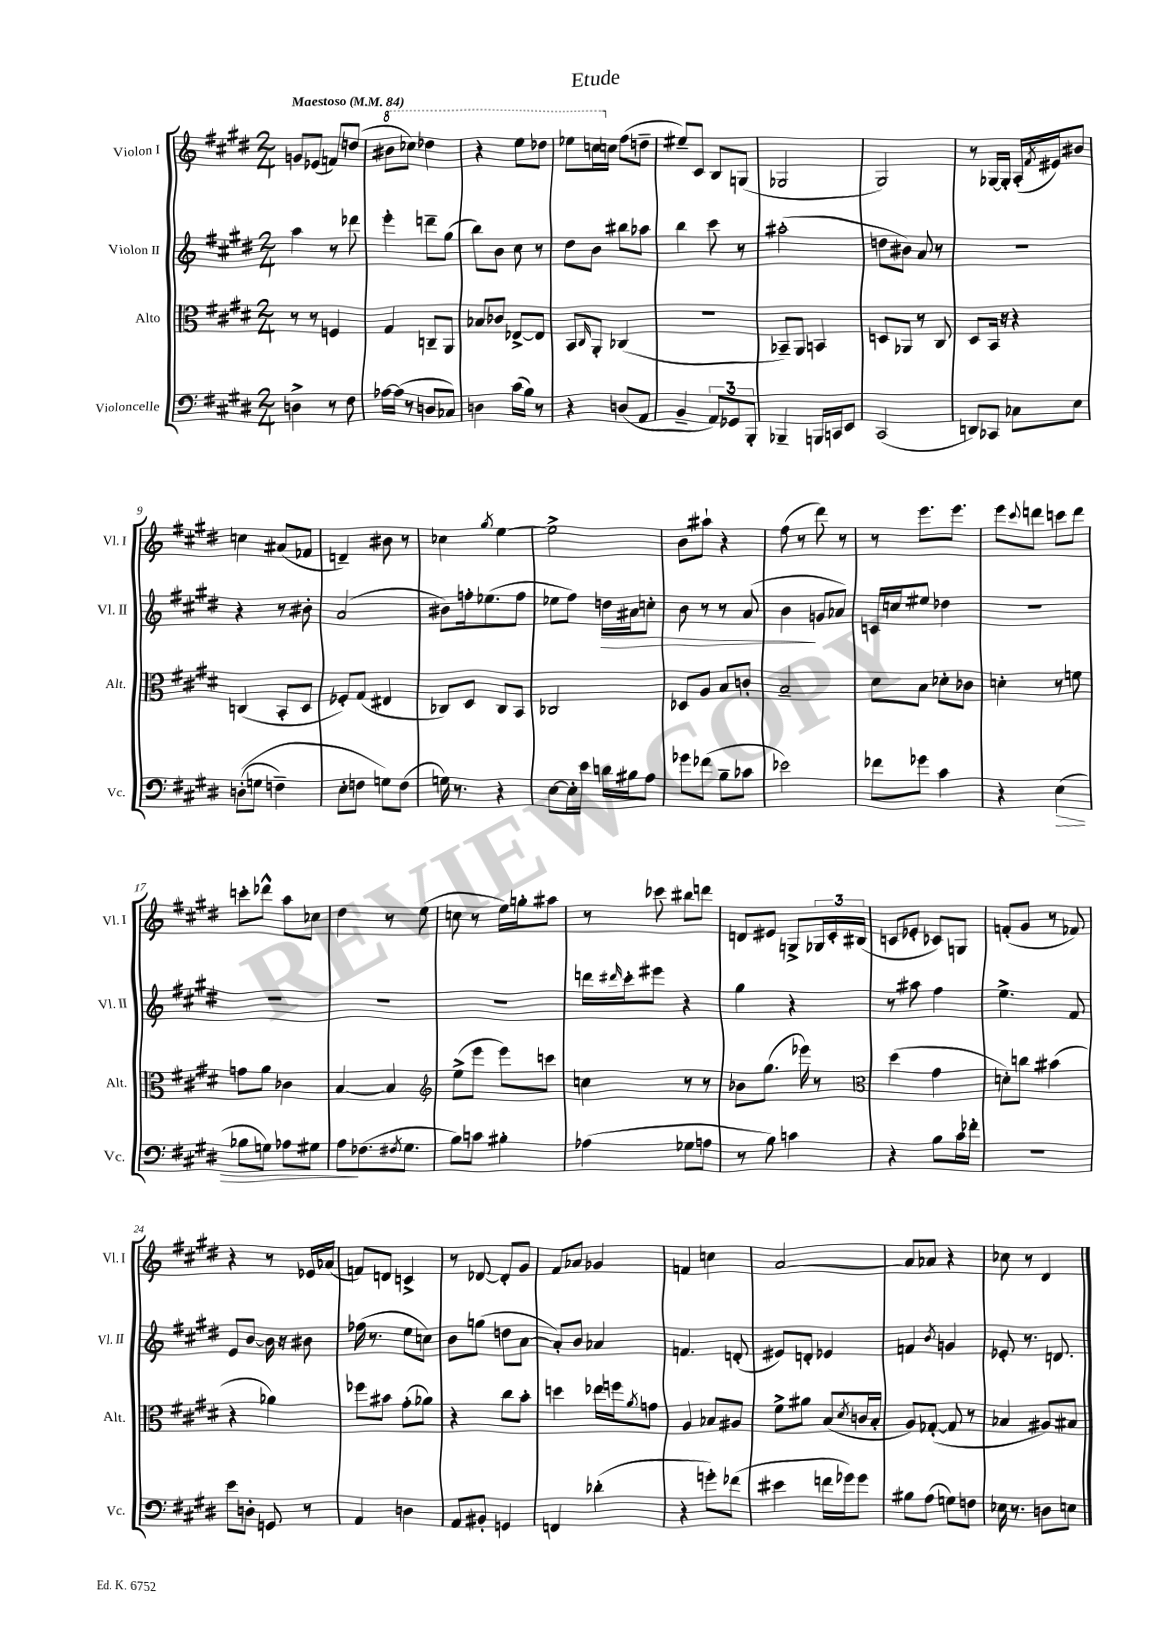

**kern	**kern	**kern	**kern
*staff4	*staff3	*staff2	*staff1
*clefF4	*clefC3	*clefG2	*clefG2
*k[f#c#g#d#]	*k[f#c#g#d#]	*k[f#c#g#d#]	*k[f#c#g#d#]
*M2/4	*M2/4	*M2/4	*M2/4
*MM84	*MM84	*MM84	*MM84
4D^	8r	4aa	8g
.	8r	.	(8e-
8r	4F	8r	8f)
8F#	.	8ddd-	(8dd
=	=	=	=
[16A-	4G#	4eee'	8bb#
(16A-]	.	.	.
8r	.	.	8ccc-)
8D	8C~	8ddd~	4ddd-
8C-)	8AA	(8gg#	.
=	=	=	=
4D	8B-	8bb)	4r
.	8c-	8b	.
(16c#	[8E-^	8cc#	8eee
16B)	.	.	.
8r	8E-]	8r	8ddd-
=	=	=	=
4r	8BB	8dd#	8eee-
.	16qqC#	.	.
.	8AA'	8b	16ccc
.	.	.	16cc
(8D	(4C-	8bb#	(8ff#
8AA	.	8aa-	8dd~
=	=	=	=
4BB~	2r	4bb	8ee#~)
.	.	.	8c#
12AA)	.	8ccc#	8B
12GG-	.	.	.
.	.	8r	(8G
12BBB'	.	.	.
=	=	=	=
4BBB-~	8BB-~)	(2aa#'	2G-
.	8AA	.	.
16BBB	4BB	.	.
16CC	.	.	.
8EE	.	.	.
=	=	=	=
(2CC#	8D	8dd	2G#)
.	8AA-	8b#)	.
.	8r	8a	.
.	8C#	8r	.
=	=	=	=
8DD)	8D#	2r	8r
8CC-	16BB	.	[16G-
.	16r	.	16G-']
8C-	4r	.	(16A'
.	.	.	8qf#
.	.	.	16e#)
8E	.	.	8b#
=	=	=	=
&((8D'	(4C	4r	4cc
8G	.	.	.
4F~)	8BB'	8r	(8a#
.	8D#	8b#'	8f-
=	=	=	=
8E'	8F-')	(2a	4d~)
8F	(8G#	.	.
8G&)	4E#	.	8b#
(8F	.	.	8r
=	=	=	=
16G)	8C-)	8b#)	4cc-
8.r	.	.	.
.	8D#	16ff'	.
.	.	(8.ee-	.
.	.	.	8qgg#
4r	8C-	.	[4ee
.	8BB	8ff	.
=	=	=	=
[8E	2C-	8ee-	2ee^]
16E']	.	8ff#)	.
16e	.	.	.
16d	.	16dd	.
16B#	.	16a#	.
8A	.	8cc'	.
=	=	=	=
8g-	8D-	8b	8b
(8f-	8A	8r	8aa#`
8B~	8B	8r	4r
8c-	8c'	(8a	.
=	=	=	=
2e-)	2B~	4b	(8ff#
.	.	.	8r
.	.	8g	8ddd#)
.	.	8a-)	8r
=	=	=	=
8f-	8d#	16c	8r
.	.	16cc	.
8g-	8B	8ee#	8.eee
4c#	8d-'	4dd-	.
.	.	.	8.eee
.	8c-	.	.
=	=	=	=
4r	4d'	2r	8eee
.	.	.	8qqccc#
.	.	.	8ddd
(4E	8r	.	8ccc
.	8f	.	8ddd
=	=	=	=
8B-	8g	2r	8ccc'
8G)	8a	.	8ddd-^^
8A-	4c-	.	8aa
8G#	.	.	8cc-
=	=	=	=
8A	[4B	2r	4dd#
(8.F-	.	.	.
.	4B]	.	8r
8qF#	.	.	.
8.G#	.	.	.
.	.	.	(8ee
=	=	=	=
*	*clefG2	*	*
8B)	(8ee^	2r	8cc
8c	8eee	.	8r
4B#'	8eee)	.	16ee)
.	.	.	16gg'
.	8ccc	.	8aa#
=	=	=	=
(4A-	4cc	16ddd	8r
.	.	16qqddd#	.
.	.	16ccc#'	.
.	.	8eee#	8ccc-
8G-	8r	4r	8bb#
8A	8r	.	8ddd
=	=	=	=
8r	8b-	4gg#	8d
8B)	(8.gg#	.	8e#
4c	.	4r	8G^
.	16eee-)	.	.
.	8r	.	24G-
.	.	.	24c#'
.	.	.	(24B#
=	=	=	=
*	*clefC3	*	*
4r	(4dd#	8r	8c
.	.	8aa#	8e-'
8B	4g#	4ff#	8c-)
16c#	.	.	8G
16f-'	.	.	.
=	=	=	=
2r	8d')	4.ee^	(8f'
.	8cc	.	8g#
.	(4b#	.	8r
.	.	8f#	8f-)
=	=	=	=
8e	4r	8e	4r
8D'	.	[8b	.
8GG	4a-)	16b]	8r
.	.	16r	.
8r	.	8b#	16e-
.	.	.	(16a-
=	=	=	=
4AA	8ff-	(16ff-	8f)
.	.	8.r	.
.	8b#	.	8d
4D	(8g#'	8ee	4c^
.	8a-)	8cc)	.
=	=	=	=
8AA	4r	8b	8r
8BB#'	.	(8gg	[8d-
4GG	8cc#	8dd	8d-']
.	8b'	[8a	8g#
=	=	=	=
4FF	4dd	8a'])	8f#
.	.	8b	8a-
(4d-'	16ee-	4a-	4g-
.	16ff	.	.
.	8qa	.	.
.	8g	.	.
=	=	=	=
4r	4A	4.f	4f
8g')	8B-	.	4cc
(8f-	8A#	(8d'	.
=	=	=	=
4e#	8f#^	8e#)	[2a
.	8a#	8d'	.
16f	(8B	4e-	.
16g-)	.	.	.
.	8qd#	.	.
8g-	16c	.	.
.	16B'	.	.
=	=	=	=
8B#	8A)	4f	8a]
(8A	([8G-'	.	8a-
.	.	8qb	.
8G)	8G-]	4g	4r
8F	8r	.	.
=	=	=	=
16E-	4B-	8e-'	8cc-
8.r	.	.	.
.	.	8.r	8r
8D	8A#)	.	4d#
.	.	8.d	.
8E	8B#	.	.
==	==	==	==
*-	*-	*-	*-
